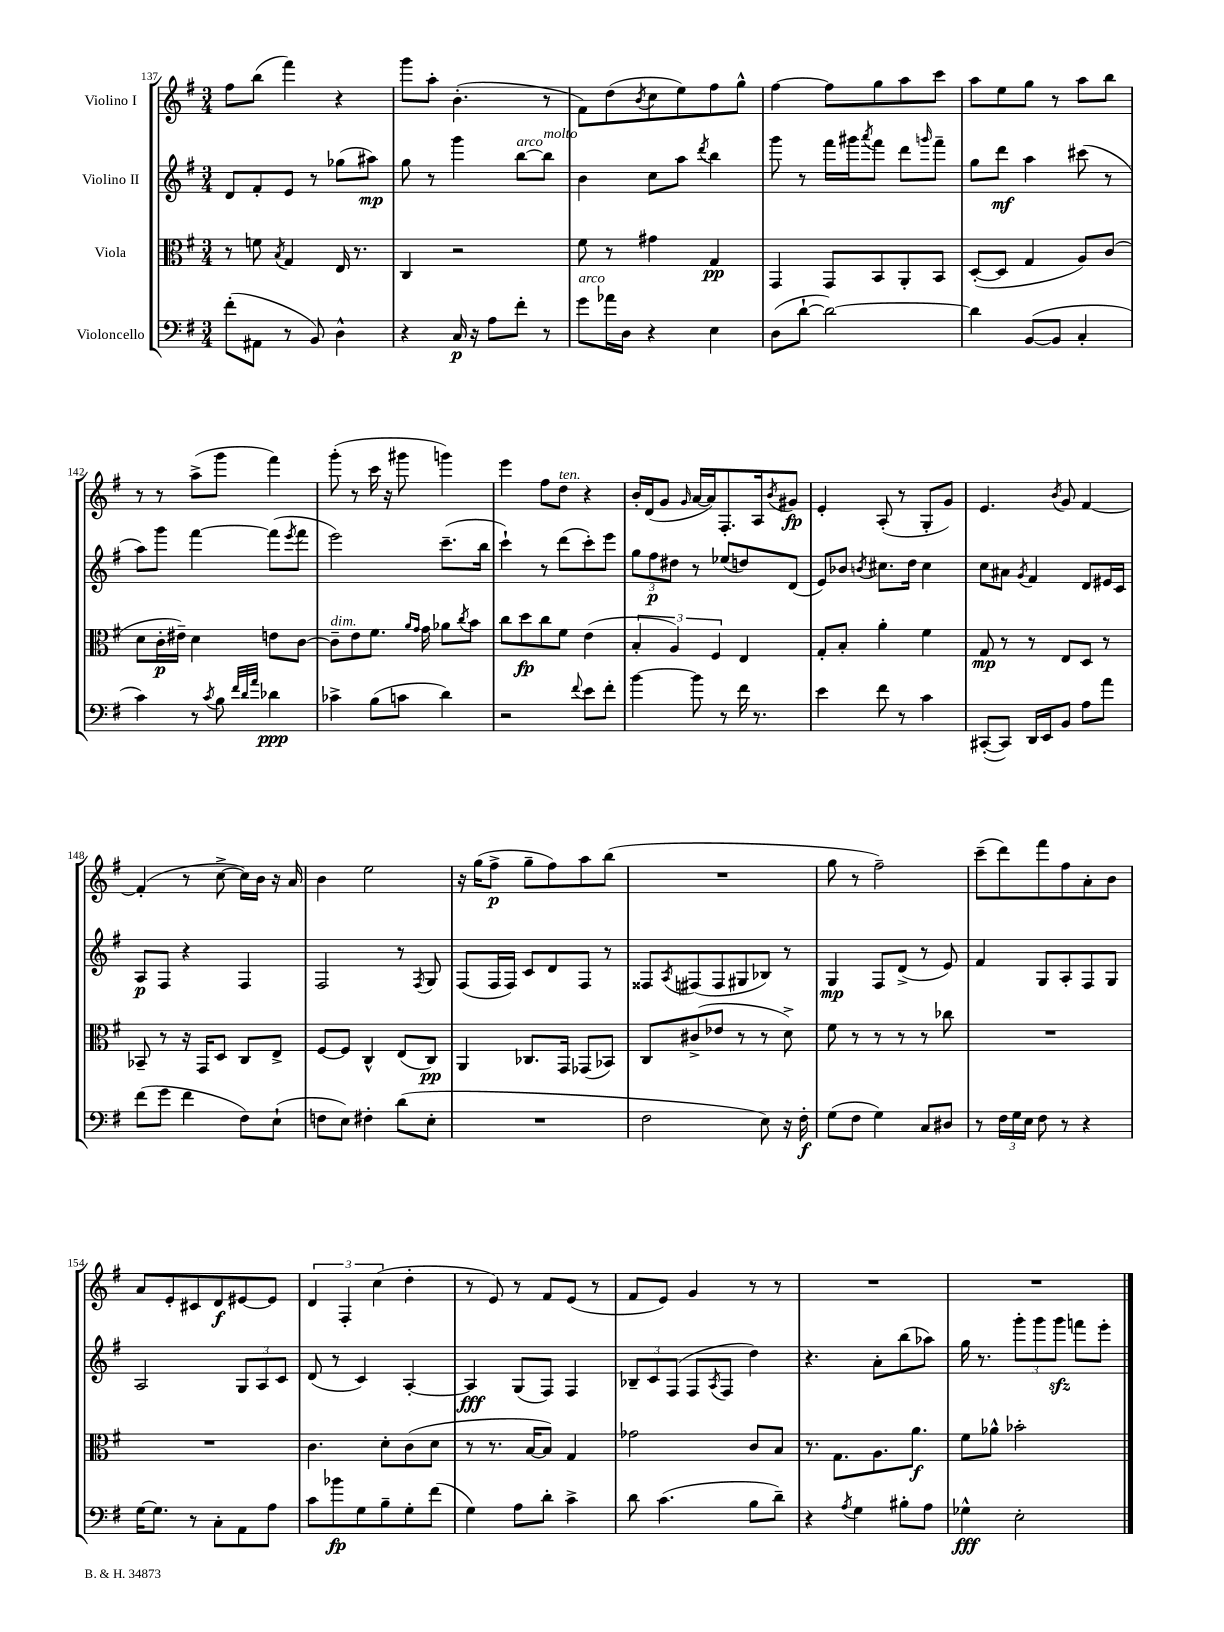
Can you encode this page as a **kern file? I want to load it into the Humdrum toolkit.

**kern	**kern	**kern	**kern
*staff4	*staff3	*staff2	*staff1
*clefF4	*clefC3	*clefG2	*clefG2
*k[f#]	*k[f#]	*k[f#]	*k[f#]
*M3/4	*M3/4	*M3/4	*M3/4
(8f#'\L	8r	8d/L	8ff#\L
8AA#\J	8f\	8f#'/	(8bb\J
.	8qB/	.	.
8r	4G/	8e/J	4fff#\)
8BB/)	.	8r	.
4D^^\	16E/	(8gg-\L	4r
.	8.r	.	.
.	.	8aa#\J)	.
=	=	=	=
4r	4C/	8gg\	8ggg\L
.	.	8r	8aa'\J
16C/	2r	4ggg\	(4.b'\
16r	.	.	.
8A\L	.	.	.
8f#'\J	.	[8bb\L	.
8r	.	8bb\]J	8r
=	=	=	=
8g\L	8f#\	4b\	8f#\L)
16a-\L	8r	.	(8dd\
16D\JJ	.	.	.
.	.	.	8qb/
4r	4g#\	8cc\L	8cc\
.	.	8aa\J	8ee\)
.	.	8qddd/	.
4E\	4G/	4bb\	8ff#\
.	.	.	8gg^^\J
=	=	=	=
(8D\L	4GG/	8ggg\	[4ff#\
[8d`\J	.	8r	.
2d\_)	8GG/L	16fff#\LL	8ff#\]L
.	.	16ggg#\J	.
.	.	8qaaa/	.
.	8BB/	8fff#\J	8gg\
.	8AA'/	8ddd\L	8aa\
.	.	16qqggg/	.
.	8BB/J	8fff#~\J	8ccc\J
=	=	=	=
4d\]	([8D'/L	8gg\L	8aa\L
.	8D/]J	8ddd\J	8ee\
([8BB/L	4G/	4aa\	8gg\J
8BB/]J	.	.	8r
4C'/	8A/L)	(8ccc#\	8aa\L
.	(8c/J	8r	8bb\J
=	=	=	=
4c\)	8d\L	8aa\L)	8r
.	16c'\L	8ggg\J	8r
.	16e#~\JJ)	.	.
8r	4d\	[4fff#\	(8aa^\L
8qc/	.	.	.
8B\	.	.	8ggg\J
32qqf#/LLL	.	.	.
32qqd/	.	.	.
32qqa/JJJ	.	.	.
4d-\	8e\L	(8fff#\]L	4fff#\)
.	.	8qeee/	.
.	[8c\J	8fff#\J	.
=	=	=	=
4c-^\	8c~\]L	2eee\)	(8ggg'\
.	8e\	.	8r
(8B\L	8.f#\J	.	16ccc\
.	.	.	16r
8c\J	.	.	8ggg#\
.	16qqa/LL	.	.
.	16qqg/JJ	.	.
.	16g\	.	.
4d\)	8a-\L	(8.ccc~\L	4ggg\)
.	8qcc/	.	.
.	8b\J	.	.
.	.	16bb\Jk	.
=	=	=	=
2r	8cc\L	4ccc`\)	4eee\
.	8dd\	.	.
.	8cc\	8r	8ff#\L
.	8f#\J	(8ddd\L	8dd\J
8qqf#/	.	.	.
8e\L	(4e\	8ccc'\)	4r
8f#'\J	.	8eee\J	.
=	=	=	=
[4b\	6B'/	12gg\L	16b'/LL
.	.	.	(16d/J
.	.	12ff#\	.
.	.	.	8g/J
.	6A/)	12dd#\J	.
.	.	.	16qqg/
8b\]	.	8r	[16a/LL
.	.	.	16a/]J)
.	6F#/	.	.
8r	.	(8ee-/L	8.F#'/
16f#\	4E/	8dd/)	.
8.r	.	.	16A/k
.	.	.	8qb/
.	.	(8d/J	8g#/J
=	=	=	=
4e\	8G'/L	8e/L)	4e'/
.	8B'/J	8b-/J	.
.	.	8qb/	.
8f#\	4a'\	8.cc#\L	(8A'/
8r	.	.	8r
.	.	16dd\Jk	.
4c\	4f#\	4cc#\	8G'/L
.	.	.	8g/J)
=	=	=	=
([8CC#'/L	8G/	8cc\L	4.e/
8CC#/]J)	8r	8a#\J	.
.	.	8qg/	.
16DD/LL	8r	4f#/	.
16EE/J	.	.	.
.	.	.	8qb/
8BB/J	8E/L	.	8g/
8A\L	8D/J	8d/L	[4f#/
8a\J	8r	16e#/L	.
.	.	16c/JJ	.
=	=	=	=
(8f#\L	8BB-~/	8A/L	(4f#'/]
8g\J	8r	8F#/J	.
4f#\	16r	4r	8r
.	16GG/LK	.	.
.	8D/J	.	[8cc^\
8F#\L)	8C/L	4F#/	16cc\]LL)
.	.	.	16b\JJ
(8E`\J	8E^/J	.	16r
.	.	.	16a/
=	=	=	=
8F\L	[8F#/L	2F#/	4b\
8E\J)	8F#/]J	.	.
4F#'\	4C^^/	.	2ee\
(8d\L	(8E/L	8r	.
.	.	8qF#/	.
8E'\J	8C/J)	8G/	.
=	=	=	=
2.r	4AA/	(8F#/L	16r
.	.	.	(16gg\LK
.	.	16F#/L	8ff#^\J
.	.	16F#/JJ)	.
.	8.C-/L	8c/L	8gg~\L
.	.	8d/	8ff#\)
.	16GG/Jk	.	.
.	(8GG-/L	8F#/J	8aa\
.	8BB-/J)	8r	(8bb\J
=	=	=	=
2F#\	8C/L	8F##/L	2.r
.	.	8qA/	.
.	(8c#^/	(8F#/	.
.	8e-/J	8F#/	.
.	8r	8G#/	.
8E\)	8r	8B-/J)	.
16r	8d^\)	8r	.
16F#'\	.	.	.
=	=	=	=
(8G\L	8f#\	4G/	8gg\
8F#\J	8r	.	8r
4G\)	8r	8F#/L	2ff#~\)
.	8r	(8d^/J	.
8C/L	8r	8r	.
8D#/J	8cc-\	8e/)	.
=	=	=	=
8r	2.r	4f#/	(8ccc~\L
24F#\LL	.	.	8ddd\)
24G\	.	.	.
24E\JJ	.	.	.
8F#\	.	8G/L	8fff#\
8r	.	8A'/	8ff#\
4r	.	8F#/	8a'\
.	.	8G/J	8b\J
=	=	=	=
[16G\LK	2.r	2A/	8a/L
8.G\]J	.	.	.
.	.	.	8e'/
8r	.	.	8c#/
8C'\L	.	.	8d/
8AA\	.	12G/L	[8e#/
.	.	12A/	.
8A\J	.	.	8e#/]J
.	.	12c/J	.
=	=	=	=
8c\L	4.c\	(8d/	6d/
8b-\	.	8r	.
.	.	.	6F#'/
8G\	.	4c/)	.
.	.	.	(6cc\
8B~\	8d'\L	.	.
8G'\	(8c\	[4A'/	4dd'\
(8f#\J	8d\J	.	.
=	=	=	=
4G\)	8r	4A/]	8r
.	8.r	.	8e/)
8A\L	.	(8G/L	8r
.	[16B/LK	.	.
8d'\J	8B/]J)	8F#/J)	8f#/L
4c^\	4G/	4F#/	(8e/J
.	.	.	8r
=	=	=	=
8d\	2g-\	12B-~/L	8f#/L
.	.	12c/	.
(4.c\	.	.	8e/J)
.	.	(12F#/J	.
.	.	8F#/L	4g/
.	.	8qA/	.
.	.	8F#/J	.
8B\L	8c/L	4dd\)	8r
8d~\J)	8B/J	.	8r
=	=	=	=
4r	8.r	4.r	2.r
.	8.G\L	.	.
8qA/	.	.	.
4G\	.	.	.
.	8.A\	8a'\L	.
8B#'\L	.	(8bb\	.
.	8.a\J	.	.
8A\J	.	8aa-\J)	.
=	=	=	=
4G-^^\	8f#\L	16gg\	2.r
.	.	8.r	.
.	8a-^^\J	.	.
2E'\	2b-'\	12ggg'\L	.
.	.	12ggg\	.
.	.	12ggg\J	.
.	.	8fff\L	.
.	.	8eee'\J	.
==	==	==	==
*-	*-	*-	*-
